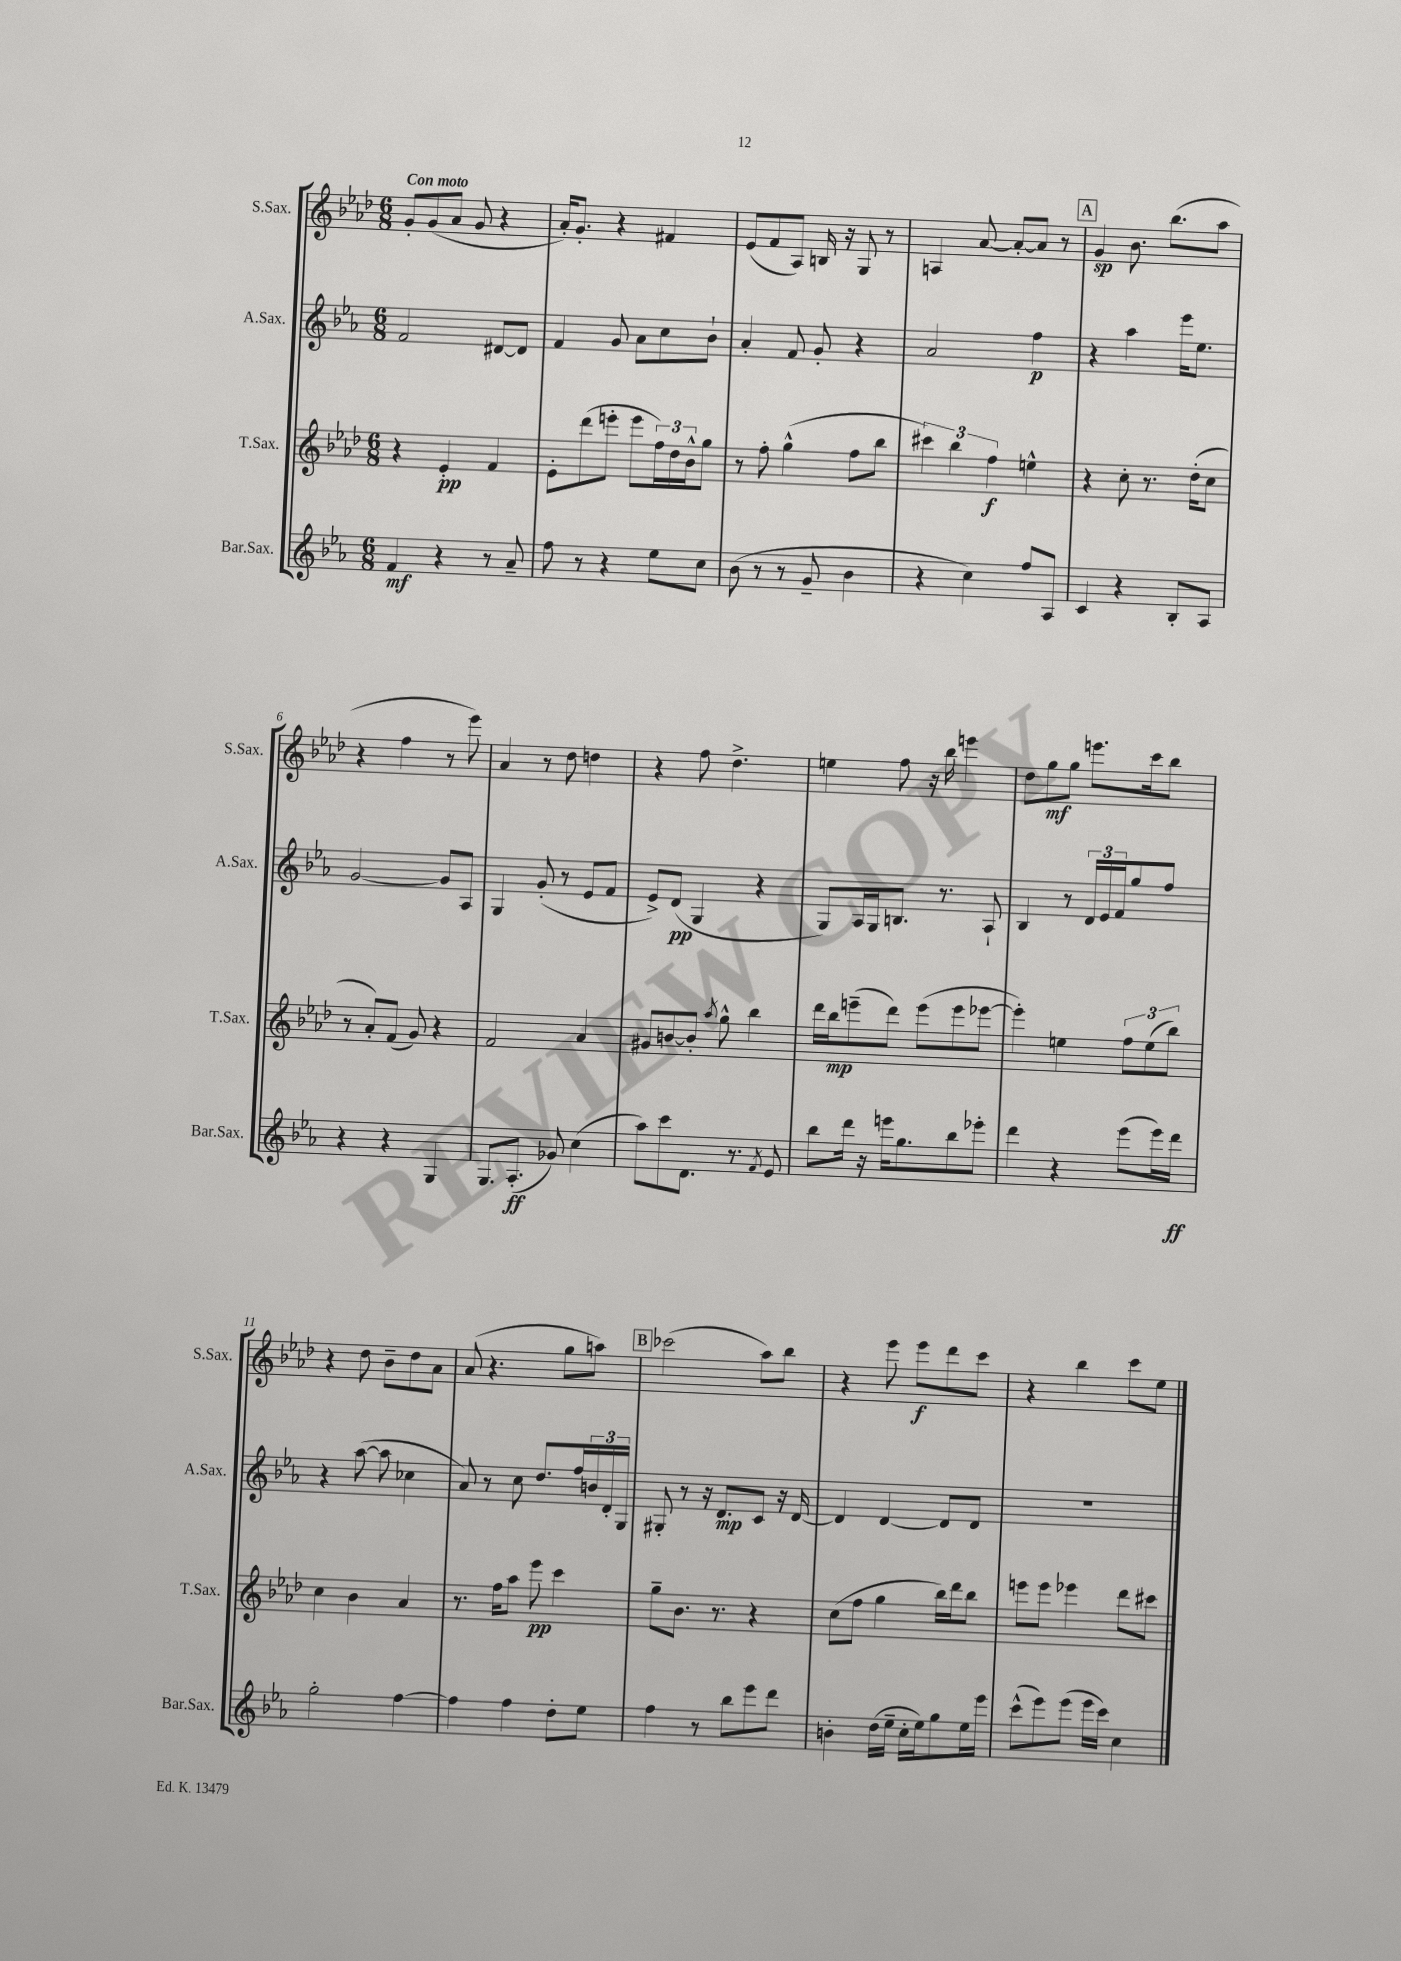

**kern	**kern	**kern	**kern
*staff4	*staff3	*staff2	*staff1
*clefG2	*clefG2	*clefG2	*clefG2
*k[b-e-a-]	*k[b-e-a-d-]	*k[b-e-a-]	*k[b-e-a-d-]
*M6/8	*M6/8	*M6/8	*M6/8
4f/	4r	2f/	8g'/L
.	.	.	(8g/
4r	4e-'/	.	8a-/J
.	.	.	8g/
8r	4f/	[8d#/L	4r
8a-~/	.	8d#/]J	.
=	=	=	=
8ff\	8e-'\L	4f/	16a-'/LK)
.	.	.	8.g'/J
8r	(8ddd-\	.	.
4r	8eee'\J	8g/	4r
.	8eee\L	8a-\L	.
8ee-\L	24ff\L)	8cc\	4f#/
.	24dd-\	.	.
.	24b-^^\J	.	.
8cc\J	8gg\J	8b-`\J	.
=	=	=	=
(8b-\	8r	4a-'/	(8e-/L
8r	8ff'\	.	8f/
8r	(4gg^^\	8f/	8A-/J)
8g~/	.	8g'/	16B/
.	.	.	16r
4b-\	8ff\L	4r	8G/
.	8bb-\J	.	8r
=	=	=	=
4r	6ccc#\)	2a-/	4A/
.	6bb-\	.	.
4cc\)	.	.	[8a-/
.	6ff\	.	.
.	.	.	8a-'/_L
8ff/L	4ee^^\	4ff\	8a-/]J
8A-/J	.	.	8r
=	=	=	=
4c/	4r	4r	4g/
4r	8cc'\	4aa-\	8.b-\
.	8.r	.	.
.	.	.	(8.bb-\L
8B-'/L	.	16eee-\LK	.
.	(16dd-'\LK	8.ee-\J	.
8A-/J	8cc\J	.	8aa-\J
=	=	=	=
4r	8r	[2g/	4r
.	8a-'/L)	.	.
4r	(8f/J	.	4ff\
.	8g/)	.	.
4G/	4r	8g/]L	8r
.	.	8A-/J	8eee-\)
=	=	=	=
8.G/L	2f/	4G/	4a-/
(8.A-'/J	.	.	.
.	.	(8g'/	8r
8g-/)	.	8r	8dd-\
(4cc\	4a-/	8e-/L	4dd\
.	.	8f/J	.
=	=	=	=
8aa-\L)	8g#/L	8e-^/L)	4r
8ccc\	[8b/	(8d/J	.
8.d\J	8b'/]J	4G/	8ff\
.	8qaa-/	.	.
.	8gg^^\	.	4.dd-^\
8.r	.	.	.
.	4bb-\	4r	.
8qf/	.	.	.
8e-/	.	.	.
=	=	=	=
8bb-\L	16ddd-\LL	8G/L)	4ee\
.	16bb-\J	.	.
16ddd\Jk	(8eee~\	16A-/L	.
16r	.	16G/J	.
16eee\LK	8ddd-\J)	8.B/J	8ff\
8.gg\	.	.	.
.	(8eee\L	.	16r
.	.	8.r	16bb-\
8bb-\	8eee\	.	4eee\
8eee-'\J	[8eee-\J	8A-`/	.
=	=	=	=
4ddd\	4eee-'\])	4B-/	8dd-\L
.	.	.	8gg\
4r	4ee\	8r	8gg\J
.	.	24d/LL	8.eee\L
.	.	24e-/	.
.	.	24f/J	.
(8eee-\L	12ff\L	8gg/	.
.	.	.	16ccc\k
.	(12ee\	.	.
16eee-\L)	.	8ff/J	8bb-\J
.	12bb-\J)	.	.
16ddd\JJ	.	.	.
=	=	=	=
2gg'\	4cc\	4r	4r
.	4b-\	([8aa-\	8dd-\
.	.	8aa-\]	8b-~\L
[4ff\	4a-/	4cc-\	8dd-\
.	.	.	8a-\J
=	=	=	=
4ff\]	8.r	8a-/)	(8a-/
.	.	8r	4.r
.	16ff\LK	.	.
4ff\	8aa-\J	8cc\	.
.	8eee-\	8.dd/L	.
8dd'\L	4ccc\	.	8gg\L
.	.	16ff/L	.
8ee-\J	.	24b/	8aa\J)
.	.	24d'/	.
.	.	24G/JJ	.
=	=	=	=
4ff\	8gg~\L	8G#'/	(2ccc-\
.	8.b-\J	8r	.
8r	.	16r	.
.	8.r	8.d/L	.
8bb-\L	.	.	.
8eee-\	4r	8c/J	8aa-\L)
8ddd\J	.	16r	8bb-\J
.	.	[16d/	.
=	=	=	=
4b'\	(8cc\L	4d/]	4r
.	8ff\J	.	.
(16dd\LL	4gg\	[4d/	8eee-\
16ee-~\JJ	.	.	.
16cc'\LL	.	.	8eee-\L
16ee-\J)	.	.	.
8gg\	16bb-\LL)	8d/]L	8ddd-\
.	16ddd-\J	.	.
16ee-\L	8bb-\J	8d/J	8ccc\J
16eee-\JJ	.	.	.
=	=	=	=
(8ccc^^\L	8eee\L	2.r	4r
8eee-\)	8eee\J	.	.
(8eee-\J	4eee-\	.	4bb-\
16eee-\LL	.	.	.
16ccc\JJ)	.	.	.
4cc\	8ddd-\L	.	8ccc\L
.	8ccc#\J	.	8ee-\J
==	==	==	==
*-	*-	*-	*-
